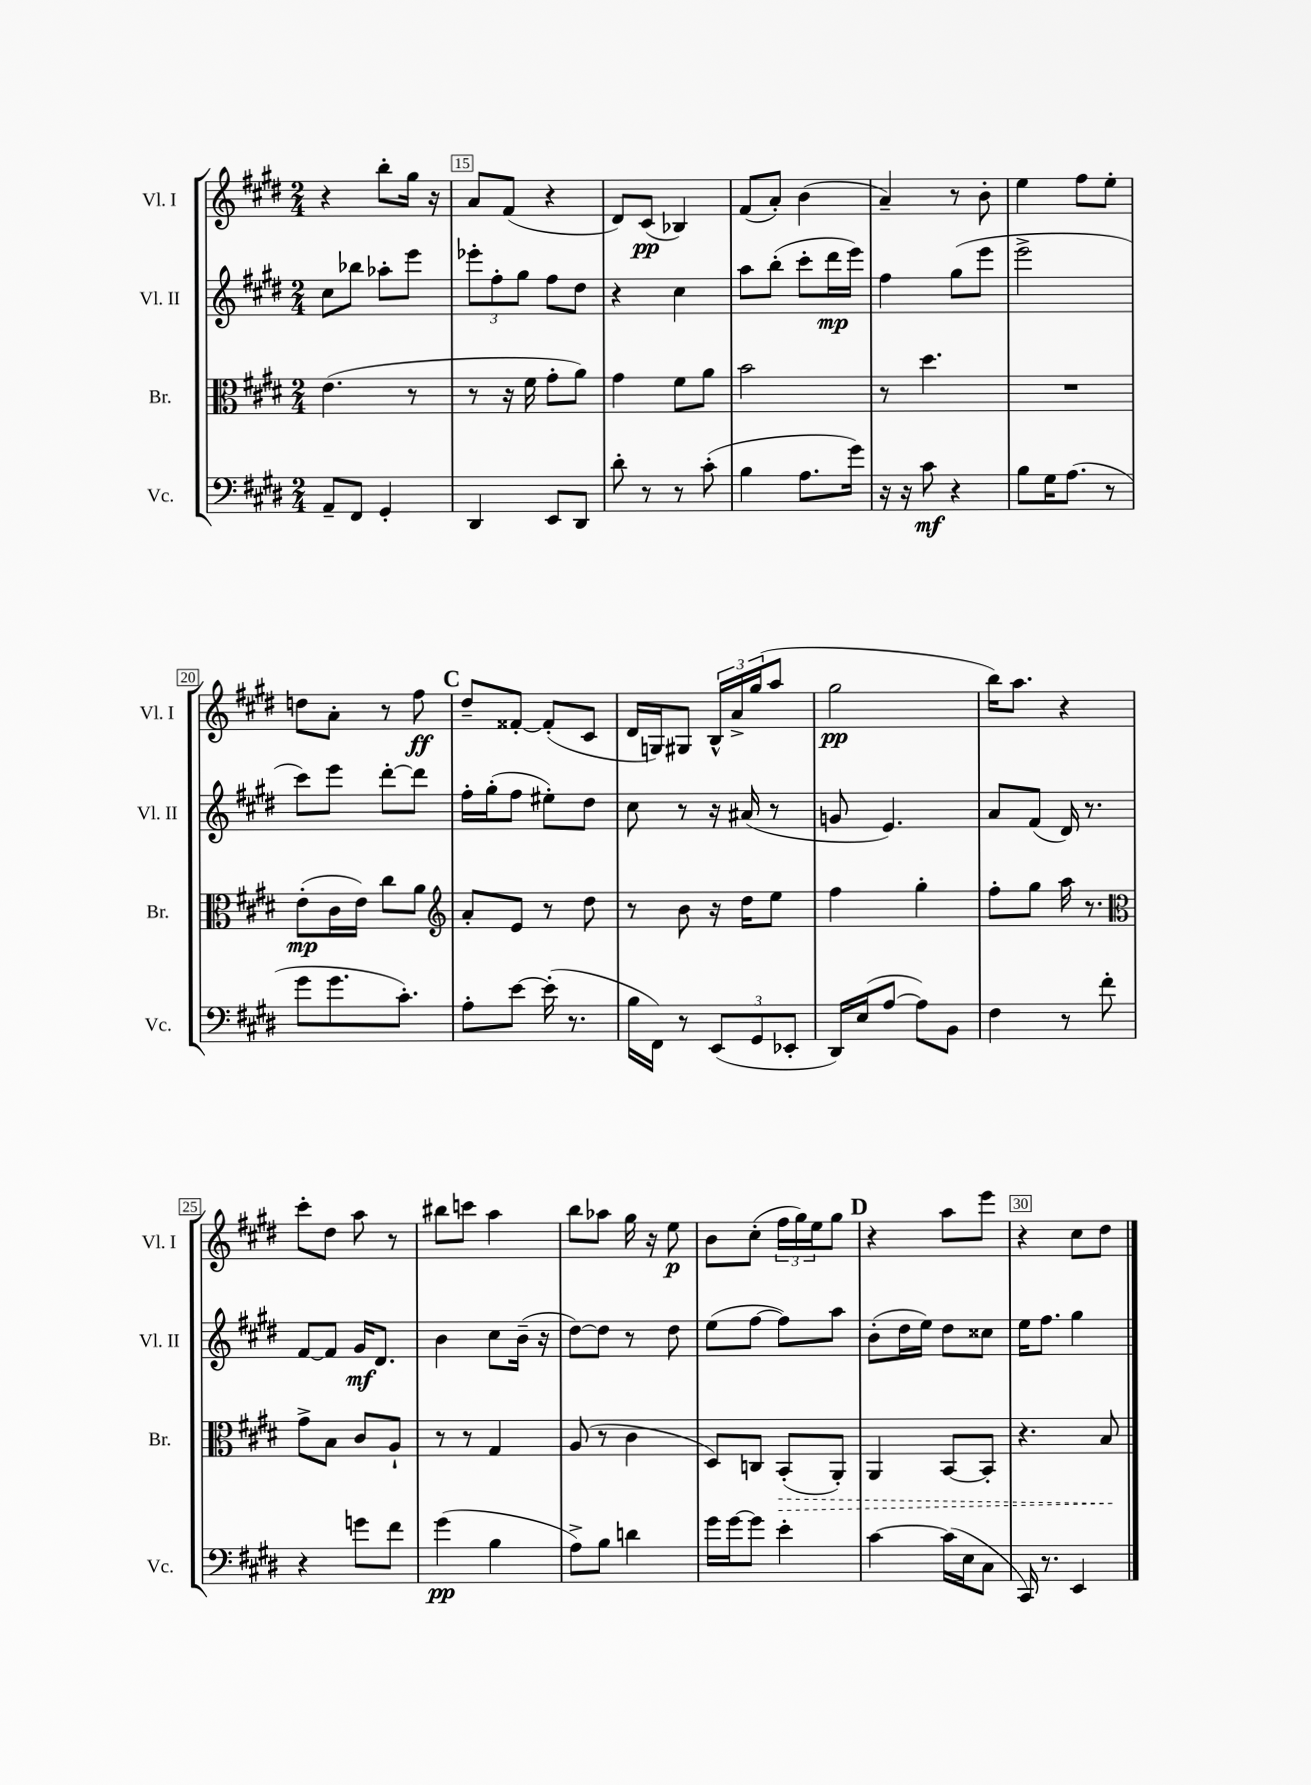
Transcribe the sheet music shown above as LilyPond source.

<<
\new StaffGroup <<
\new Staff = "s0" \with { instrumentName = "Vl. I" shortInstrumentName = "Vl. I" } {
    \clef treble \key e \major \numericTimeSignature \time 2/4
    r4 b''8-. gis''16 r16 |
    a'8 fis'8( r4 |
    dis'8) cis'8\pp( bes4) |
    fis'8( a'8-.) b'4( |
    a'4--) r8 b'8-. |
    e''4 fis''8 e''8-. |
    d''8 a'8-. r8 fis''8\ff |
    \mark \markup { \bold "C" } dis''8-- fisis'8~-. fisis'8-.( cis'8 |
    dis'16 g16) gis8 \tuplet 3/2 { b16-^ a'16-> gis''16( } a''8 |
    gis''2\pp |
    b''16) a''8. r4 |
    cis'''8-. dis''8 a''8 r8 |
    bis''8 c'''8 a''4 |
    b''8 aes''8 gis''16 r16 e''8\p |
    b'8 cis''8-.( \tuplet 3/2 { fis''16 gis''16) e''16 } gis''8 |
    \mark \markup { \bold "D" } r4 a''8 e'''8 |
    r4 cis''8 dis''8 \bar "|." |
}
\new Staff = "s1" \with { instrumentName = "Vl. II" shortInstrumentName = "Vl. II" } {
    \clef treble \key e \major \numericTimeSignature \time 2/4
    cis''8 bes''8 aes''8-. e'''8 |
    \tuplet 3/2 { ees'''8-. fis''8-. gis''8 } fis''8 dis''8 |
    r4 cis''4 |
    a''8 b''8-.( cis'''8-. dis'''16\mp e'''16) |
    fis''4 gis''8( e'''8 |
    e'''2-> |
    cis'''8) e'''8 dis'''8~-. dis'''8 |
    \mark \markup { \bold "C" } fis''16-. gis''16-.( fis''8 eis''8-.) dis''8 |
    cis''8 r8 r16 ais'16( r8 |
    g'8 e'4.) |
    a'8 fis'8( dis'16) r8. |
    fis'8~ fis'8 gis'16\mf dis'8. |
    b'4 cis''8 b'16--( r16 |
    dis''8~) dis''8 r8 dis''8 |
    e''8( fis''8~ fis''8) a''8 |
    \mark \markup { \bold "D" } b'8-.( dis''16 e''16) dis''8 cisis''8 |
    e''16 fis''8. gis''4 \bar "|." |
}
\new Staff = "s2" \with { instrumentName = "Br." shortInstrumentName = "Br." } {
    \clef alto \key e \major \numericTimeSignature \time 2/4
    e'4.( r8 |
    r8 r16 fis'16 gis'8-. a'8) |
    gis'4 fis'8 a'8 |
    b'2 |
    r8 dis''4. |
    R2 |
    e'8-.\mp( cis'16 e'16) cis''8 a'8 |
    \mark \markup { \bold "C" } \clef treble a'8-. e'8 r8 dis''8 |
    r8 b'8 r16 dis''16 e''8 |
    fis''4 gis''4-. |
    fis''8-. gis''8 a''16 r8. |
    \clef alto gis'8-> b8 cis'8 a8-! |
    r8 r8 gis4 |
    a8( r8 cis'4 |
    dis8) c8 \once \override Hairpin.style = #'dashed-line b,8-.\>( a,8-.) |
    \mark \markup { \bold "D" } a,4 b,8~ b,8-. |
    r4. b8\! \bar "|." |
}
\new Staff = "s3" \with { instrumentName = "Vc." shortInstrumentName = "Vc." } {
    \clef bass \key e \major \numericTimeSignature \time 2/4
    a,8-- fis,8 gis,4-. |
    dis,4 e,8 dis,8 |
    dis'8-. r8 r8 cis'8-.( |
    b4 a8. gis'16) |
    r16 r16 cis'8\mf r4 |
    b8 gis16 a8.( r8 |
    gis'8 gis'8. cis'8.-.) |
    \mark \markup { \bold "C" } a8-. e'8~ e'16-.( r8. |
    b16 fis,16) r8 \tuplet 3/2 { e,8( gis,8 ees,8-. } |
    dis,16) e16( a8~ a8) b,8 |
    fis4 r8 fis'8-. |
    r4 g'8 fis'8 |
    gis'4\pp( b4 |
    a8->) b8 d'4 |
    gis'16 gis'16~ gis'8 e'4-. |
    \mark \markup { \bold "D" } cis'4~ cis'16( e16 cis8 |
    cis,16) r8. e,4 \bar "|." |
}
>>
>>
\layout { \context { \Score currentBarNumber = #14 \override BarNumber.break-visibility = ##(#f #t #t) barNumberVisibility = #(every-nth-bar-number-visible 5) \override BarNumber.stencil = #(make-stencil-boxer 0.1 0.3 ly:text-interface::print) } }
